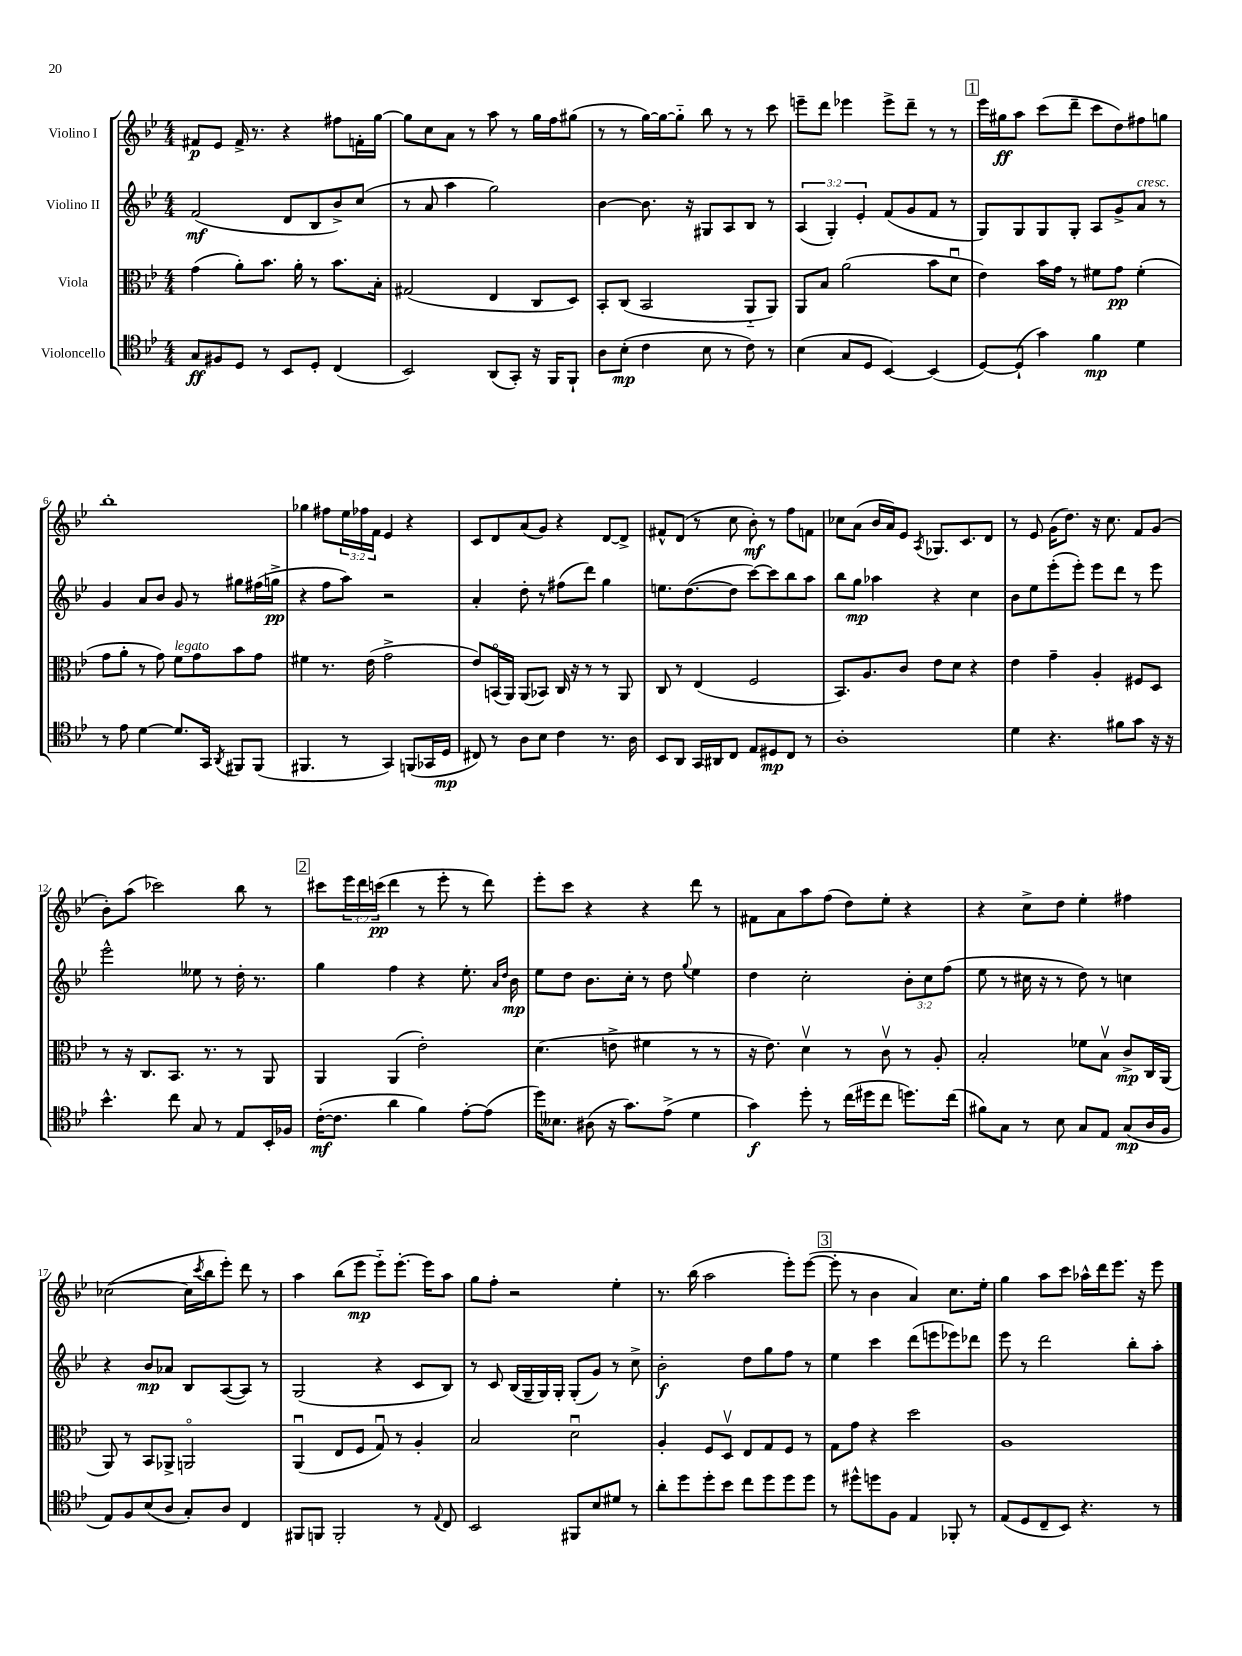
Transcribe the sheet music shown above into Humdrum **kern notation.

**kern	**kern	**kern	**kern
*staff4	*staff3	*staff2	*staff1
*clefC4	*clefC3	*clefG2	*clefG2
*k[b-e-]	*k[b-e-]	*k[b-e-]	*k[b-e-]
*M4/4	*M4/4	*M4/4	*M4/4
8G	(4g	(2f	8f#
8F#	.	.	8e-
8D	8a')	.	16f#^
.	.	.	8.r
8r	8.b-	.	.
8BB-	.	8d	4r
.	16a'	.	.
8D'	8r	8B-	.
(4C	8.b-	8b-^)	8ff#
.	.	(8cc	16f'
.	16B-'	.	[16gg
=	=	=	=
2BB-)	(2G#	8r	8gg]
.	.	8a	8cc
.	.	4aa	8a
.	.	.	8r
(8AA	4E-	2gg)	8aa
8GG')	.	.	8r
16r	8C	.	16gg
16FF	.	.	16ff
8FF`	8D)	.	(8gg#
=	=	=	=
8A	8BB-'	[4b-	8r
(8B-'	(8C	.	8r
4c	2BB-	8.b-]	[16gg)
.	.	.	16gg_
.	.	.	8gg'~]
.	.	16r	.
8B-	.	8G#	8bb-
8r	.	8A	8r
8c)	8AA'~	8B-	8r
8r	8AA)	8r	8ccc
=	=	=	=
(4B-	8AA	(6A	8eee~
.	8B-	.	8ddd
.	.	6G')	.
8G	(2a	.	4eee-
.	.	6e-'	.
8D	.	.	.
[4BB-)	.	(8f	8eee-^
.	.	8g	8ddd~
(4BB-]	8b-	8f	8r
.	8du	8r	8r
=	=	=	=
[8D)	4e-)	8G)	16eee-
.	.	.	16gg#
(8D`]	.	8G	8aa
4g)	16b-	8G	(8ccc
.	16g	.	.
.	8r	8G'	8ddd~
4f	8f#	8A	8ccc
.	8g	8g^	8dd)
4d	(4f#'	8a	8ff#
.	.	8r	8gg
=	=	=	=
8r	8g	4g	1bb-'
8e-	8a'	.	.
[4d	8r	8a	.
.	8g)	8b-	.
8.d]	8f	8g	.
.	8g	8r	.
16GG	.	.	.
8qAA	.	.	.
8FF#	8b-	8gg#	.
(8FF#	8g	(16ff#	.
.	.	16gg^	.
=	=	=	=
4.FF#	4f#	4r	4gg-
.	8.r	8ff	8ff#
8r	.	8aa)	24ee-
.	.	.	24ff-
.	(16e-	.	.
.	.	.	24f
4GG)	2g^	2r	4e-
(8FF	.	.	4r
16GG-	.	.	.
16D	.	.	.
=	=	=	=
8C#)	8e-)	4a'	8c
8r	(16BBo	.	8d
.	16AA)	.	.
8A	(8AA	8dd'	(8a
8B-	8BB-)	8r	8g)
4c	16C	(8ff#	4r
.	16r	.	.
.	8r	8ddd)	.
8.r	8r	4gg	[8d
.	8AA	.	8d^]
16A	.	.	.
=	=	=	=
8BB-	8C	8.ee	8f#^^
8AA	8r	.	(8d
.	.	([8.dd	.
16GG	(4E-	.	8r
16AA#	.	.	.
8C	.	8dd]	8cc
8E-	2F	[8ccc)	8b-')
8D#	.	8ccc]	8r
8C	.	8bb-	8ff
8r	.	8aa	8f
=	=	=	=
1A'	8.BB-)	8bb-	8cc-
.	.	8gg	(8a
.	8.A	.	.
.	.	4aa-	16b-
.	.	.	16a)
.	8c	.	8e-
.	.	.	8qA
.	8e-	4r	8.G-
.	8d	.	.
.	.	.	8.c
.	4r	4cc	.
.	.	.	8d
=	=	=	=
4d	4e-	8b-	8r
.	.	8ee-	8e-
4.r	4g~	(8eee-'	(16g
.	.	.	8.dd)
.	.	8eee-')	.
.	4A'	8eee-	16r
.	.	.	8.cc
8f#	.	8ddd	.
8g	8F#	8r	8f
16r	8D	8eee-	(8g
16r	.	.	.
=	=	=	=
4.b-^^	8r	2eee-^^	8b-')
.	16r	.	(8aa
.	8.C	.	.
.	.	.	2ccc-)
8cc	8.BB-	.	.
8G	.	8ee--	.
.	8.r	.	.
8r	.	8r	.
8E-	8r	16dd'	8bb-
.	.	8.r	.
16BB-'	8AA	.	8r
16F-	.	.	.
=	=	=	=
([16c'	4AA	4gg	8ccc#
8.c]	.	.	.
.	.	.	24eee-
.	.	.	24ddd
.	.	.	(24ccc
4a	(4AA	4ff	4ddd
4f)	2e-')	4r	8r
.	.	.	8eee-'
[8e-'	.	8.ee-'	8r
(8e-]	.	.	8ddd)
.	.	16qqa	.
.	.	16qqdd	.
.	.	16b-	.
=	=	=	=
16dd)	(4.d	8ee-	8eee-'
8.B--	.	.	.
.	.	8dd	8ccc
(8A#	.	8.b-	4r
16r	8e^	.	.
8.g)	.	16cc'	.
.	4f#	8r	4r
(8e-^	.	8dd	.
.	.	8qqgg	.
4d	8r	4ee-	8ddd
.	8r	.	8r
=	=	=	=
4g)	16r	4dd	8f#
.	8.e-)	.	.
.	.	.	8a
8dd'	4dv	2cc'	8aa
8r	.	.	(8ff
(16cc	8r	.	8dd)
16dd#	.	.	.
8cc	8cv	.	8ee-'
8.dd)	8r	12b-'	4r
.	.	12cc	.
.	8A'	.	.
.	.	(12ff	.
(16cc	.	.	.
=	=	=	=
8f#)	2B-'	8ee-	4r
8G	.	8r	.
8r	.	16cc#	8cc^
.	.	16r	.
8B-	.	8r	8dd
8G	8f-	8dd)	4ee-'
8E-	8B-v	8r	.
(8G	8c^	4cc	4ff#
16A	16C	.	.
16F	(16AA	.	.
=	=	=	=
8E-)	8AA)	4r	([2cc-
8F	8r	.	.
(8B-	8BB-	8b-	.
8A	8AA-^	8a-	.
8G')	2AAo	8B-	16cc-]
.	.	.	8qccc
.	.	.	16bb-
8A	.	([8A	8eee-')
4C	.	8A])	8ddd
.	.	8r	8r
=	=	=	=
8FF#	(4AAu	(2G	4aa
8FF	.	.	.
2FF'	8E-	.	(8bb-
.	8F	.	8eee-
.	8Gu)	4r	8eee-'~)
.	8r	.	[8.eee-'
8r	4A'	8c	.
.	.	.	16eee-]
8qqE-	.	.	.
8C	.	8B-)	8aa
=	=	=	=
2BB-	2B-	8r	8gg
.	.	8c	8ff'
.	.	(16B-	2r
.	.	16G~	.
.	.	16G)	.
.	.	16G'	.
8FF#	2du	(8G'	.
8B-	.	8g)	.
8d#	.	8r	4ee-'
8r	.	8cc^	.
=	=	=	=
8a'	4A'	2b-'	8.r
8dd	.	.	.
.	.	.	(16bb-
8dd'	8F	.	2aa
8b-	8Dv	.	.
8cc	8E-	8dd	.
8dd	8G	8gg	.
8dd	8F	8ff	8eee-')
8dd	8r	8r	([8eee-
=	=	=	=
8r	8G	4ee-	8eee-']
8dd#^^	8g	.	8r
8dd	4r	4ccc	4b-
8F	.	.	.
4E-	2dd	(8ddd	4a)
.	.	8eee	.
8FF-'	.	8eee-)	8.cc
8r	.	8ddd-	.
.	.	.	16ee-'
=	=	=	=
(8E-	1A	8eee-	4gg
8D	.	8r	.
8C~	.	2ddd	8aa
8BB-)	.	.	8ccc
4.r	.	.	16aa-^^
.	.	.	16ddd
.	.	.	8.eee-
.	.	8bb-'	.
.	.	.	16r
8r	.	8aa'	8eee-
==	==	==	==
*-	*-	*-	*-
